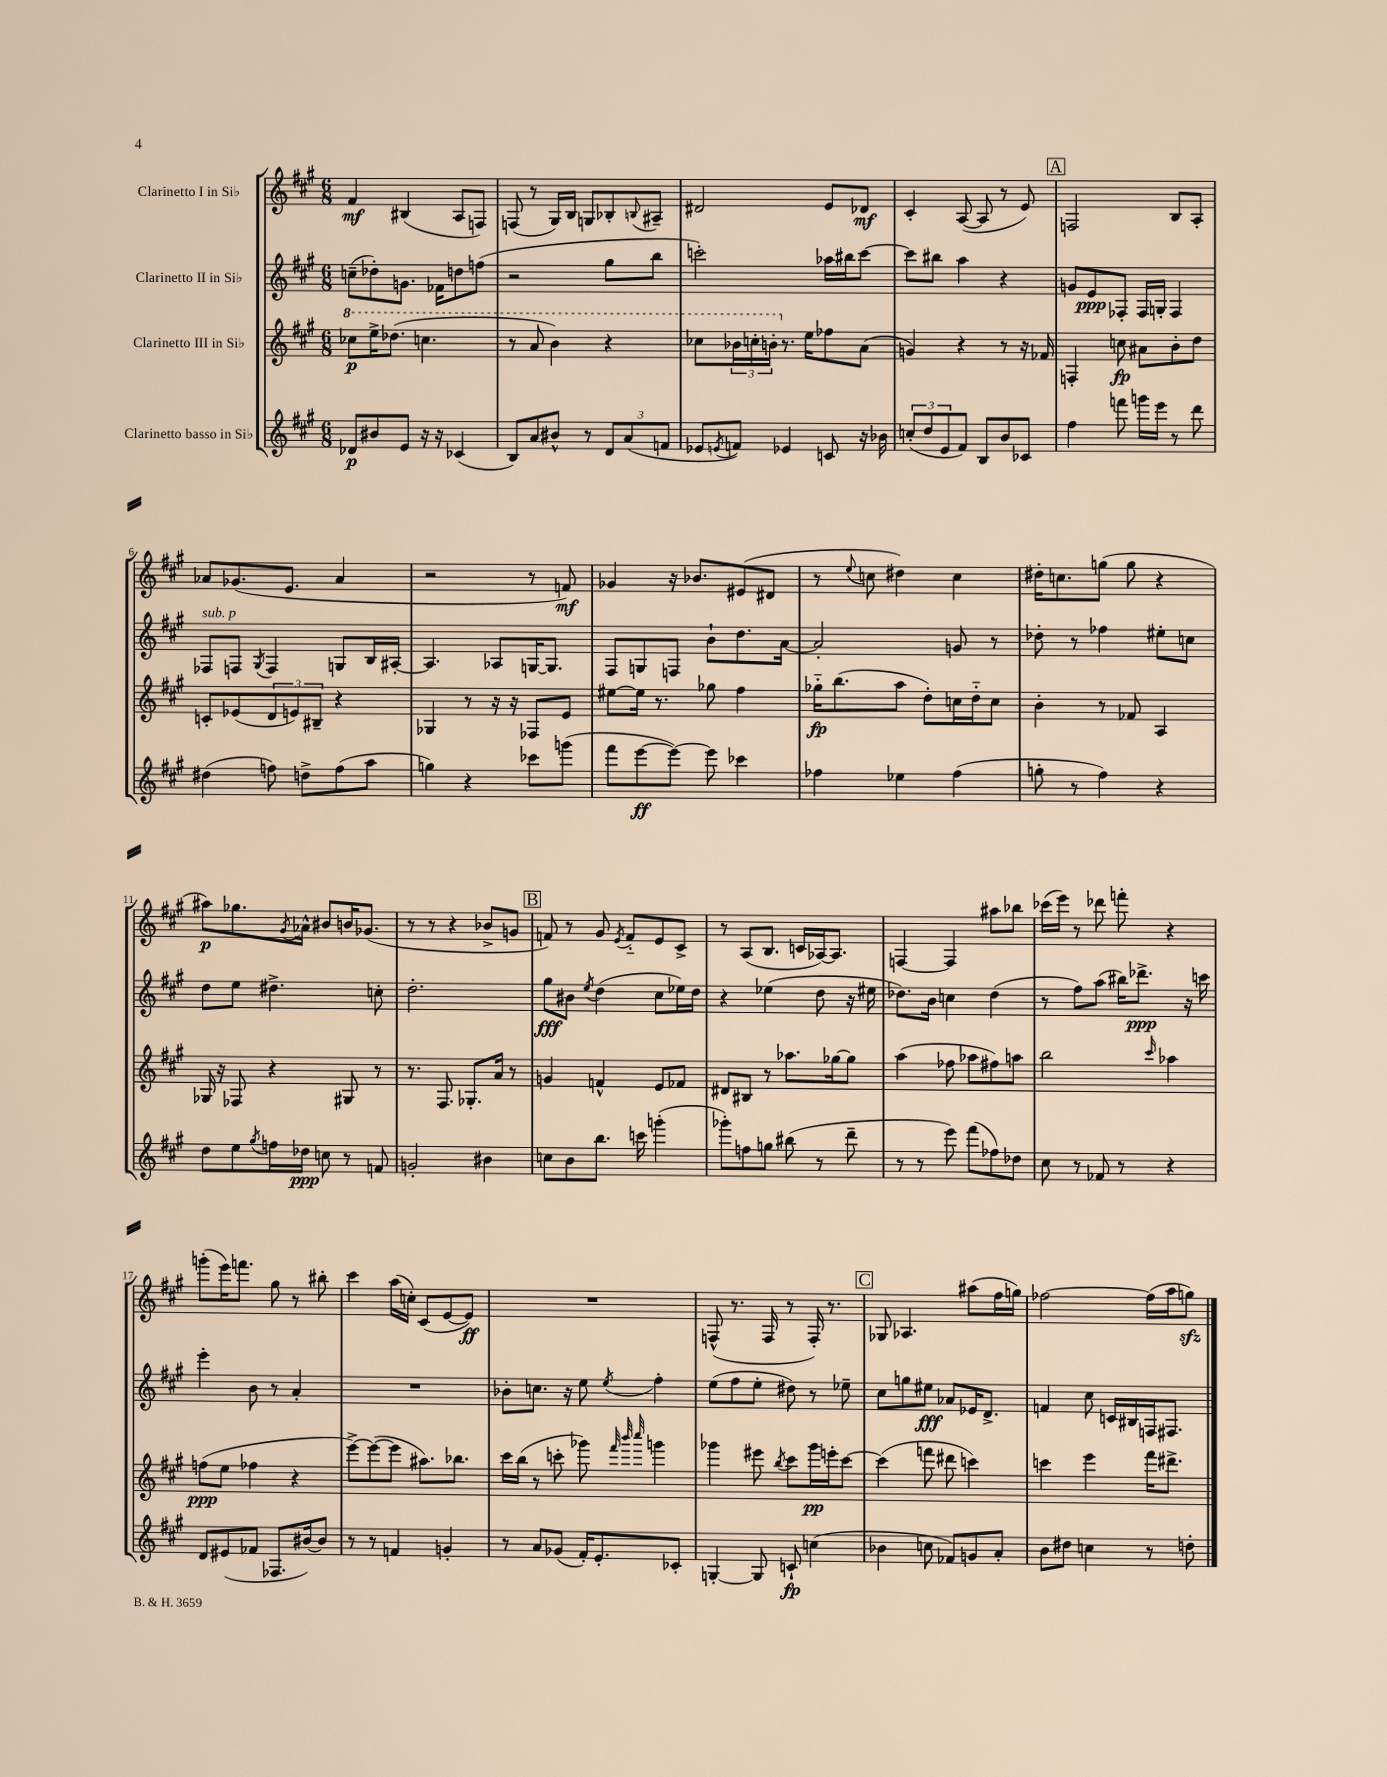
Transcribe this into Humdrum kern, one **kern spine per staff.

**kern	**kern	**kern	**kern
*staff4	*staff3	*staff2	*staff1
*clefG2	*clefG2	*clefG2	*clefG2
*k[f#c#g#]	*k[f#c#g#]	*k[f#c#g#]	*k[f#c#g#]
*M6/8	*M6/8	*M6/8	*M6/8
8d-/L	8ccc-\L	(8cc~\L	4f#/
8b#/	16eee^\K	8dd-'\)	.
.	(8.ddd-\J	.	.
8e/J	.	8.g\J	(4B#/
16r	4.ccc\	.	.
16r	.	16f-\LK	.
(4c-/	.	8dd\	8A/L
.	.	(8ff\J	8F/J)
=	=	=	=
8B/L)	8r	2r	(8F/
8a/	8aa/	.	8r
8b#^^/J	4bb\)	.	16G#/LL)
.	.	.	16B/JJ
8r	.	.	8G/L
12d/L	4r	8gg#\L	8B-'/
(12a/	.	.	.
.	.	.	8qqB/
.	.	8bb\J	8A#~/J
12f/J	.	.	.
=	=	=	=
8e-/L	8ccc-\L	2ccc'\)	2d#/
8qe/	.	.	.
8f/J)	24bb-\L	.	.
.	24ccc'\	.	.
.	24bb'\JJ	.	.
4e-/	8.r	.	.
.	16ee\LK	.	.
8c/	8ff-\	16aa-\LL	8e/L
.	.	16bb#\J	.
16r	(8a\J	[8ccc\J	8d-/J
16b-\	.	.	.
=	=	=	=
(12cc'/L	4g/)	8ccc\]L	4c#'/
12dd/	.	.	.
.	.	8bb#\J	.
12e/	.	.	.
8f#/J)	4r	4aa\	([8A/
8B/L	.	.	8A/]
8b/	8r	4r	8r
8c-/J	16r	.	8e/)
.	16f-/	.	.
=	=	=	=
4ff#\	4F'/	8g/L	2F/
.	.	8e/	.
8fff\	8cc\	8F-'/J	.
16ggg\LL	8a#\L	16F-/LL	.
16eee\JJ	.	16G'/JJ	.
8r	8b'\	4F-/	8B/L
8ddd\	8dd\J	.	8A'/J
=	=	=	=
(4dd#\	8c'/L	8F-/L	8a-/L
.	(8e-/	8F/J	(8.g-/
.	.	8qG#/	.
8ff\)	12d/	4F/	.
.	.	.	8.e/J
.	12e/)	.	.
8dd^\L	.	.	.
.	12B#~/J	.	.
(8ff\	4r	8G/L	4a-/
8aa\J	.	16B/L	.
.	.	[16A#'/JJ	.
=	=	=	=
4gg\)	4G-/	4.A#/]	2r
4r	8r	.	.
.	16r	8A-/L	.
.	16r	.	.
8ccc-\L	8F-/L	[16G/K	8r
.	.	8.G/]J	.
(8ggg\J	8e/J	.	8f/)
=	=	=	=
8fff#\L	[8ee#\L	8F#/L	4g-/
[8eee\	16ee#\]Jk	8G/	.
.	8.r	.	.
8eee\_J)	.	8F/J	16r
.	.	.	8.b-/L
8eee\]	8gg-\	8b`\L	.
4ccc-\	4ff#\	8.dd\	(8e#/
.	.	.	8d#/J
.	.	[16a\Jk	.
=	=	=	=
4ff-\	16gg-'~\LK	2a'/]	8r
.	(8.bb\	.	.
.	.	.	8qqee/
.	.	.	8cc\
4ee-\	8aa\J	.	4dd#\)
.	8dd'\L)	.	.
(4ff-\	16cc\L	8g/	4cc\
.	16dd'~\J	.	.
.	8cc\J	8r	.
=	=	=	=
8gg'\	4b'\	8dd-'\	16dd#'\LK
.	.	.	8.cc\
8r	.	8r	.
4ff#\)	8r	4ff-\	(8gg\J
.	8f-/	.	8gg\
4r	4A/	8ee#'\L	4r
.	.	8cc\J	.
=	=	=	=
8dd\L	16G-/	8dd\L	8aa#\L)
.	16r	.	.
8ee\	8F-/	8ee\J	8.gg-\
8qgg#/	.	.	.
16ff\L	4r	4.dd#^\	.
.	.	.	8qg#/
16dd-\JJ	.	.	16a-^^\Jk
8cc\	.	.	8b#/L
8r	8G#/	.	16b/K
.	.	.	(8.g-/J
8f/	8r	8cc'\	.
=	=	=	=
2g'/	8.r	2.dd'\	8r
.	.	.	8r
.	8.F#/	.	.
.	.	.	4r
.	8.G-'/L	.	.
4b#\	.	.	8b-^/L
.	16a/Jk	.	.
.	8r	.	8g/J
=	=	=	=
8cc\L	4g/	8gg#\L	8f/)
8b\	.	8b#\J	8r
.	.	8qee/	.
8.bb\J	4f^^/	(4dd\	8g#/
.	.	.	8qe/
.	.	.	8f'~/L
16ccc\	.	.	.
(4ggg'\	8e/L	8cc#\L	8e/
.	8f-/J	16ee-\L)	8c#^/J
.	.	16dd\JJ	.
=	=	=	=
8ggg-'\L)	8d#/L	4r	8r
8ff\	8B#/J	.	(8A/L
8gg\J	8r	(4ee-\	8.B/J
(8bb#\	8.aa-\L	.	.
.	.	.	16c/LL
8r	.	8dd\	[16A-/J)
.	[16gg-\k	.	8.A-/]J
8ddd~\	8gg-\]J	16r	.
.	.	16ee#\	.
=	=	=	=
8r	(4aa\	8.dd-\L)	[4F/
8r	.	.	.
.	.	16b\Jk	.
8eee\)	8ff-\	4cc\	4F/]
(8fff#\L	8aa-\L	.	.
8ff-\)	8ff#\)	(4dd-\	8aa#\L
8dd-\J	8aa\J	.	8bb-\J
=	=	=	=
8cc#\	2bb\	8r	(16ccc-\LL
.	.	.	16eee\JJ)
8r	.	8ff#\L)	8r
8f-/	.	(8aa\J	8ddd-\
8r	.	16bb#\LK)	8fff'\
.	.	8.ddd-^\J	.
.	16qqccc#/	.	.
4r	4aa-\	.	4r
.	.	16r	.
.	.	16ccc\	.
=	=	=	=
8d/L	(8ff\L	4eee'\	(8ggg'\L
(8e#/	8ee\J	.	16eee\K)
.	.	.	8.fff\J
8f-/J	4ff-\	8b\	.
8.F-/L	.	8r	8gg#\
.	4r	4a'/	8r
[16b#/k)	.	.	.
8b#/]J	.	.	8bb#'\
=	=	=	=
8r	[8eee^\L)	2.r	4ccc#\
8r	(8eee\_	.	.
4f/	8eee\]J	.	(16aa\LL
.	.	.	16cc'\JJ)
.	8.aa#\L)	.	(8c#/L
4g'/	.	.	[8e/
.	8.bb-\J	.	.
.	.	.	8e/]J)
=	=	=	=
8r	16ccc#\LL	8b-'\L	2.r
.	(16bb\JJ	.	.
8a/L	8r	8.cc\J	.
(8g-/J	8ccc'\	.	.
.	.	16r	.
16f#'/LK)	8ggg-\)	8ee\	.
8.e'/	.	.	.
.	32qqfff#/	.	.
.	32qqbbb/	.	.
.	32qqcccc#/	8qee/	.
.	4ggg\	4ff#'\	.
8c-'/J	.	.	.
=	=	=	=
[4G'/	4ggg-\	(8ee\L	(8F^^/
.	.	8ff#\	8.r
8G/]	8eee#\	8ee'\J	.
.	.	.	16F/
.	8qbb/	.	.
8c`/	8ccc#\L	8dd#\)	8r
(4cc\	16ggg-\L	8r	16F'/)
.	16eee'\J	.	8.r
.	[8ccc#\J	8ee-~\	.
=	=	=	=
4b-\	(4ccc#\]	8cc#\L	8G-/
.	.	8gg\	4.A-/
8cc\	8fff\	8ee#\J	.
8f-/L)	8ddd#\	8a-/L	.
8g/	4ccc\)	16e-/K	(8aa#\L
.	.	8.d^/J	.
8a'/J	.	.	16ff#\L
.	.	.	16gg\JJ)
=	=	=	=
8b\L	4ccc\	4f/	[2ff-\
8dd#\J	.	.	.
4cc\	4eee\	8cc#\	.
.	.	16c/LL	.
.	.	16B#/	.
8r	16fff#\LK	16F/J	(16ff-\]LL
.	8.ddd#^\J	8.F#/J	16aa\J
8dd'\	.	.	8gg\J)
==	==	==	==
*-	*-	*-	*-
